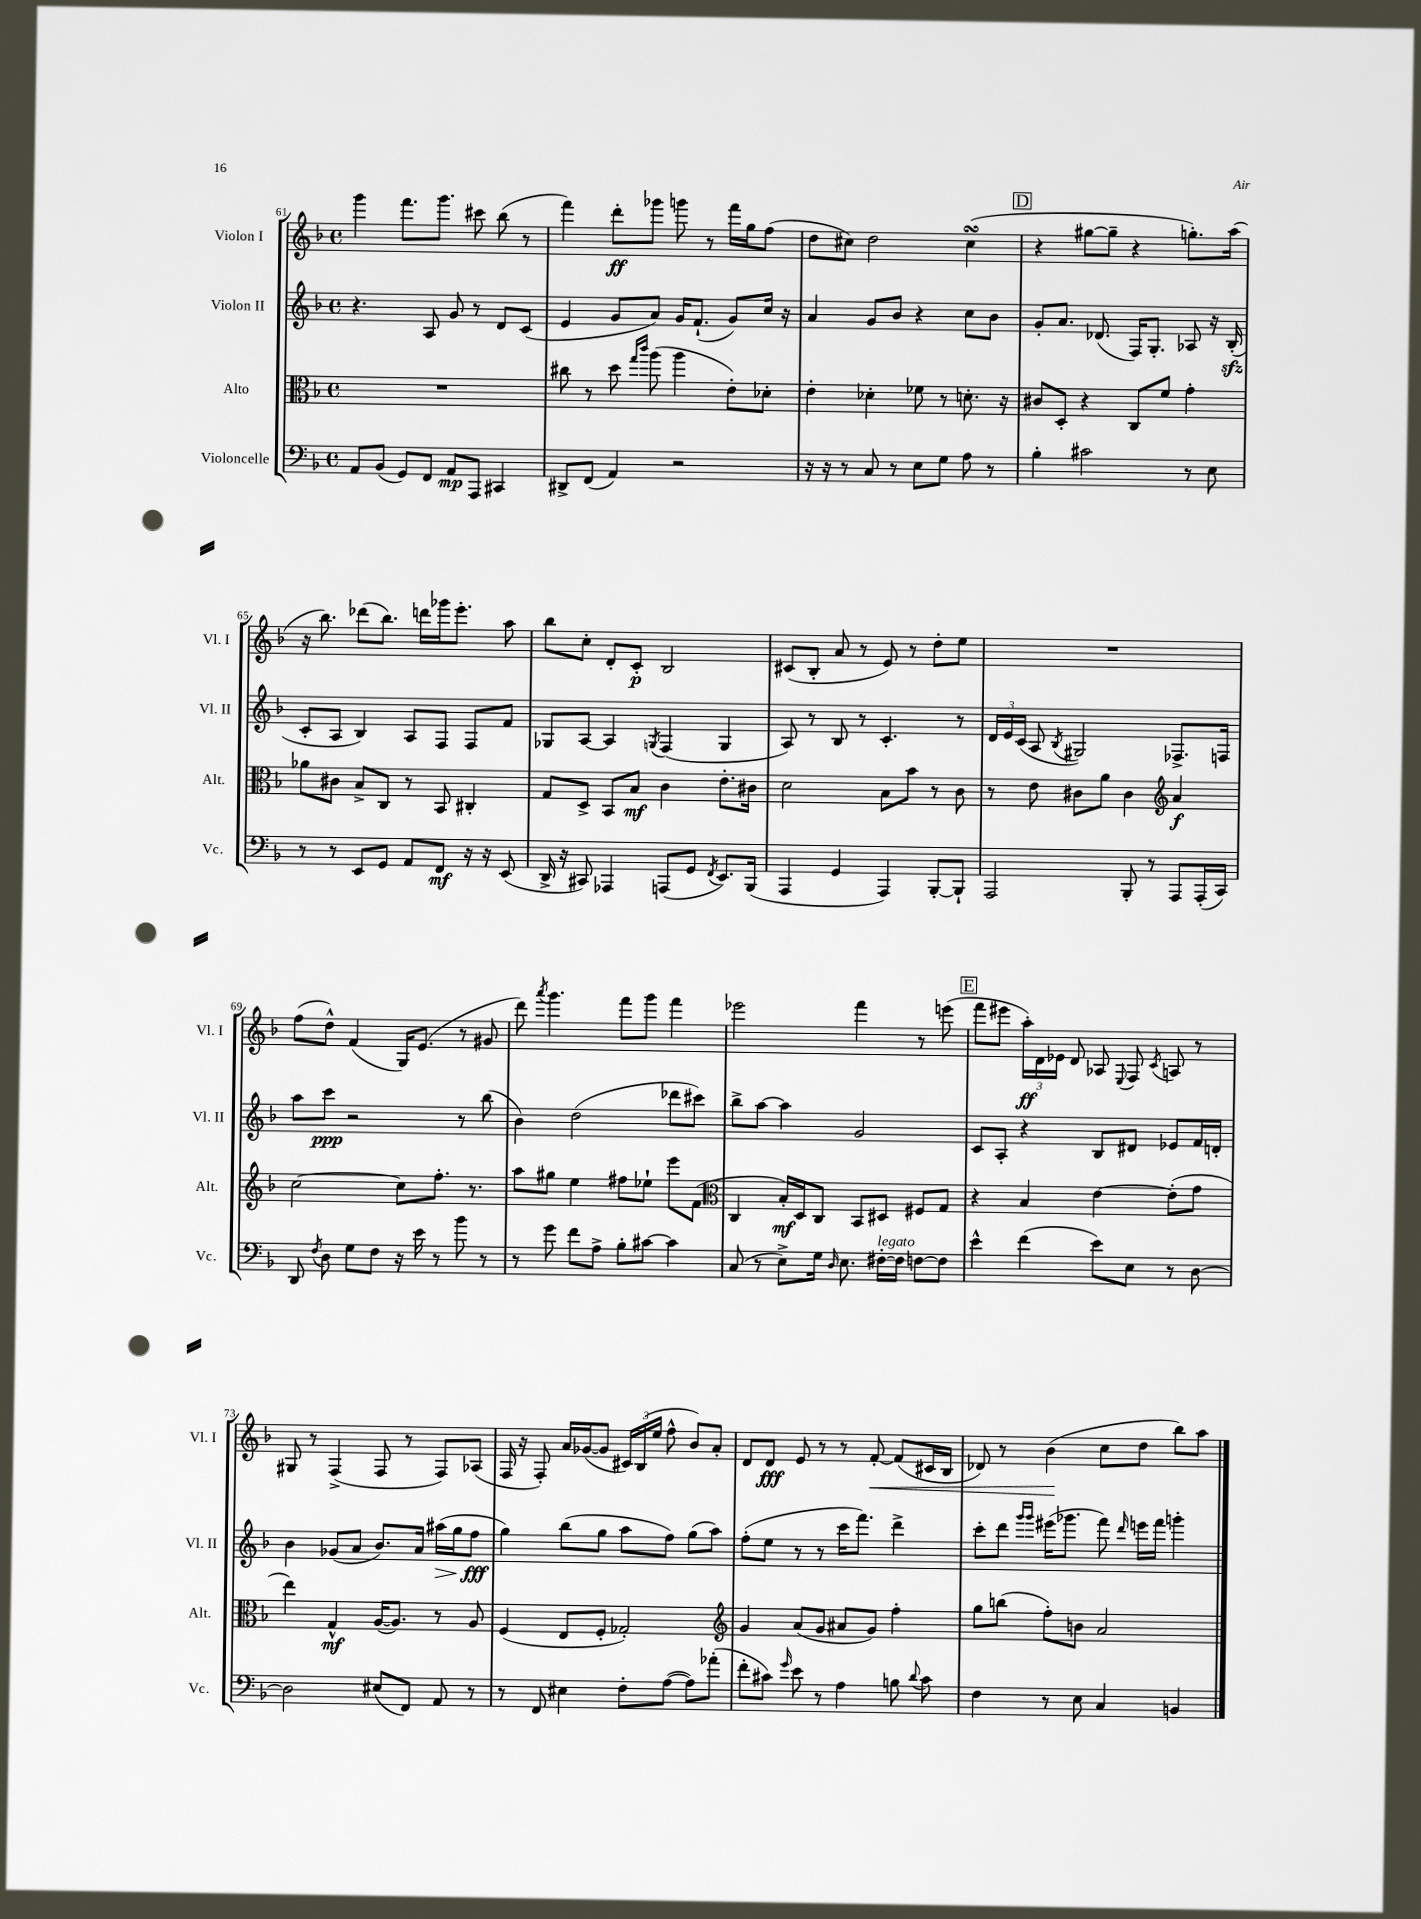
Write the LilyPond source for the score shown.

<<
\new StaffGroup <<
\new Staff = "s0" \with { instrumentName = "Violon I" shortInstrumentName = "Vl. I" } {
    \clef treble \key f \major \defaultTimeSignature \time 4/4
    \autoBeamOff g'''4 f'''8.[ g'''8.] cis'''8 bes''8( r8 |
    f'''4) d'''8[-.\ff ges'''8] g'''8 r8 f'''16[ g''16 f''8]( |
    d''8[ cis''8]) d''2 cis''4\turn( |
    \mark \markup { \box "D" } r4 gis''8[~ gis''8]-- r4 g''8.[-.) a''16]( |
    r16 bes''8.) des'''8[( bes''8.]) d'''16[ ges'''16 e'''8.]-. a''8 |
    bes''8[ c''8]-. d'8[-. c'8]-.\p bes2 |
    cis'8[( bes8]-. a'8 r8 e'8) r8 d''8[-. e''8] |
    R1 |
    f''8[( d''8]-^) f'4( g16[) e'8.]( r8 gis'8 |
    d'''8) \acciaccatura { a'''8 } g'''4. f'''8[ g'''8] f'''4 |
    ees'''2 f'''4 r8 e'''8( |
    \mark \markup { \box "E" } f'''8[ eis'''8] \tuplet 3/2 { a''16[-.\ff) d'16 ees'16] } d'8 aes8 \appoggiatura { e8 } f8 \acciaccatura { c'8 } a8 r8 |
    gis8 r8 f4->( f8 r8 f8[) aes8]( |
    f16 r16 f8-.) a'16[ ges'16~( ges'8] \tuplet 3/2 { cis'16[) bes16( e''16] } f''8-^ bes'8[) a'8]-. |
    d'8[ d'8]\fff e'8 r8 r8 f'8~-.\< f'8[( cis'16 bes16] |
    des'8) r8 bes'4\!( c''8[ d''8] bes''8[) a''8] \bar "|." |
}
\new Staff = "s1" \with { instrumentName = "Violon II" shortInstrumentName = "Vl. II" } {
    \clef treble \key f \major \defaultTimeSignature \time 4/4
    \autoBeamOff r4. a8 g'8 r8 d'8[ c'8]( |
    e'4 g'8[ a'8]) g'16[ f'8.]-!( g'8[) c''16] r16 |
    a'4 g'8[ bes'8] r4 c''8[ bes'8] |
    \mark \markup { \box "D" } g'8[-. a'8.] des'8.( f16[) g8.]-. aes8 r16 bes16-.\sfz( |
    c'8[-. a8] bes4) a8[ f8] f8[ f'8] |
    ges8[ a8]~ a4 \acciaccatura { g8 } f4( g4 |
    a8) r8 bes8 r8 c'4.-. r8 |
    \tuplet 3/2 { d'16[ e'16 c'16]( } a8 \acciaccatura { bes8 } gis2) fes8.[-> f16] |
    a''8[ c'''8]\ppp r2 r8 bes''8( |
    bes'4) d''2( des'''8[ cis'''8]) |
    bes''8[-> a''8]~ a''4 g'2 |
    \mark \markup { \box "E" } c'8[ a8]-. r4 bes8[ dis'8] ees'8[ f'16 d'16]-. |
    bes'4 ges'8[( a'8] bes'8.[) a'16] ais''16[\>( g''16 f''8]\fff\! |
    g''4) bes''8[( g''8] a''8[ f''8]) g''8[( a''8]) |
    f''8[-.( e''8] r8 r8 c'''16[ f'''8.]) d'''4-> |
    c'''8[-. d'''8] \grace { g'''16[ g'''16] } eis'''16[( ges'''8.] f'''8) \grace { d'''16 } e'''16[ f'''16] g'''4-. \bar "|." |
}
\new Staff = "s2" \with { instrumentName = "Alto" shortInstrumentName = "Alt." } {
    \clef alto \key f \major \defaultTimeSignature \time 4/4
    \autoBeamOff R1 |
    cis''8 r8 d''8 \grace { g''16[ c'''16] } a''8( a''4 e'8[-.) des'8]-. |
    e'4-. des'4-. fes'8 r8 d'8.-. r16 |
    \mark \markup { \box "D" } cis'8[ d8]-. r4 c8[ f'8] g'4-. |
    aes'8[ cis'8] bes8[-> c8] r8 bes,8 cis4-. |
    g8[ d8]-> bes,8[ bes8]\mf c'4 e'8.[-. cis'16] |
    d'2 bes8[ bes'8] r8 c'8 |
    r8 e'8 cis'8[ a'8] cis'4 \clef treble a'4\f |
    c''2~ c''8[ f''8.]-. r8. |
    a''8[ gis''8] e''4 fis''8[ ees''8]-! e'''8[ f'8]( |
    \clef alto c4 bes16[-.\mf) d16 c8] bes,8[ dis8] fis8[ g8] |
    \mark \markup { \box "E" } r4 bes4 e'4~ e'8[-.( g'8] |
    e''4) g4-^\mf a16[~( a8.]) r8 a8 |
    f4( e8[ f8]-. ges2-.) |
    \clef treble g'4 a'8[( g'8] ais'8[ g'8]) f''4-. |
    g''8[ b''8]( f''8[-.) b'8] a'2 \bar "|." |
}
\new Staff = "s3" \with { instrumentName = "Violoncelle" shortInstrumentName = "Vc." } {
    \clef bass \key f \major \defaultTimeSignature \time 4/4
    \autoBeamOff a,8[ bes,8]( g,8[) f,8] a,8[\mp a,,8] cis,4 |
    dis,8[-> f,8]( a,4) r2 |
    r16 r16 r8 c8 r8 e8[ g8] a8 r8 |
    \mark \markup { \box "D" } bes4-. cis'2 r8 e8 |
    r8 r8 e,8[ g,8] a,8[ f,8]\mf r16 r16 e,8( |
    d,16-> r16 cis,8) aes,,4 a,,8[( g,8] \acciaccatura { f,8 } e,8.[) bes,,16]( |
    a,,4 g,4 a,,4) bes,,8[~-. bes,,8]-! |
    a,,2 bes,,8-. r8 a,,8[ a,,16-.( c,16]) |
    d,8 \acciaccatura { f8 } d8 g8[ f8] r16 e'16 r8 bes'8 r8 |
    r8 g'8 f'8[ a8]-> bes8[-. cis'8]~ cis'4 |
    c8( r8 e8[->) g16] \grace { d16 } e8. fis16[~-.^\markup { \italic "legato" } fis16] f8[~ f8] |
    \mark \markup { \box "E" } e'4-^ f'4( e'8[) e8] r8 d8~ |
    d2 eis8[( f,8]) a,8 r8 |
    r8 f,8 eis4 f8[-. a8]~( a8[) aes'8]-.( |
    f'8[-. cis'8]) \grace { g'16 } e'8 r8 a4 b8 \appoggiatura { d'8 } cis'8 |
    f4 r8 e8 c4 b,4 \bar "|." |
}
>>
>>
\layout { \context { \Score currentBarNumber = #61 } }
